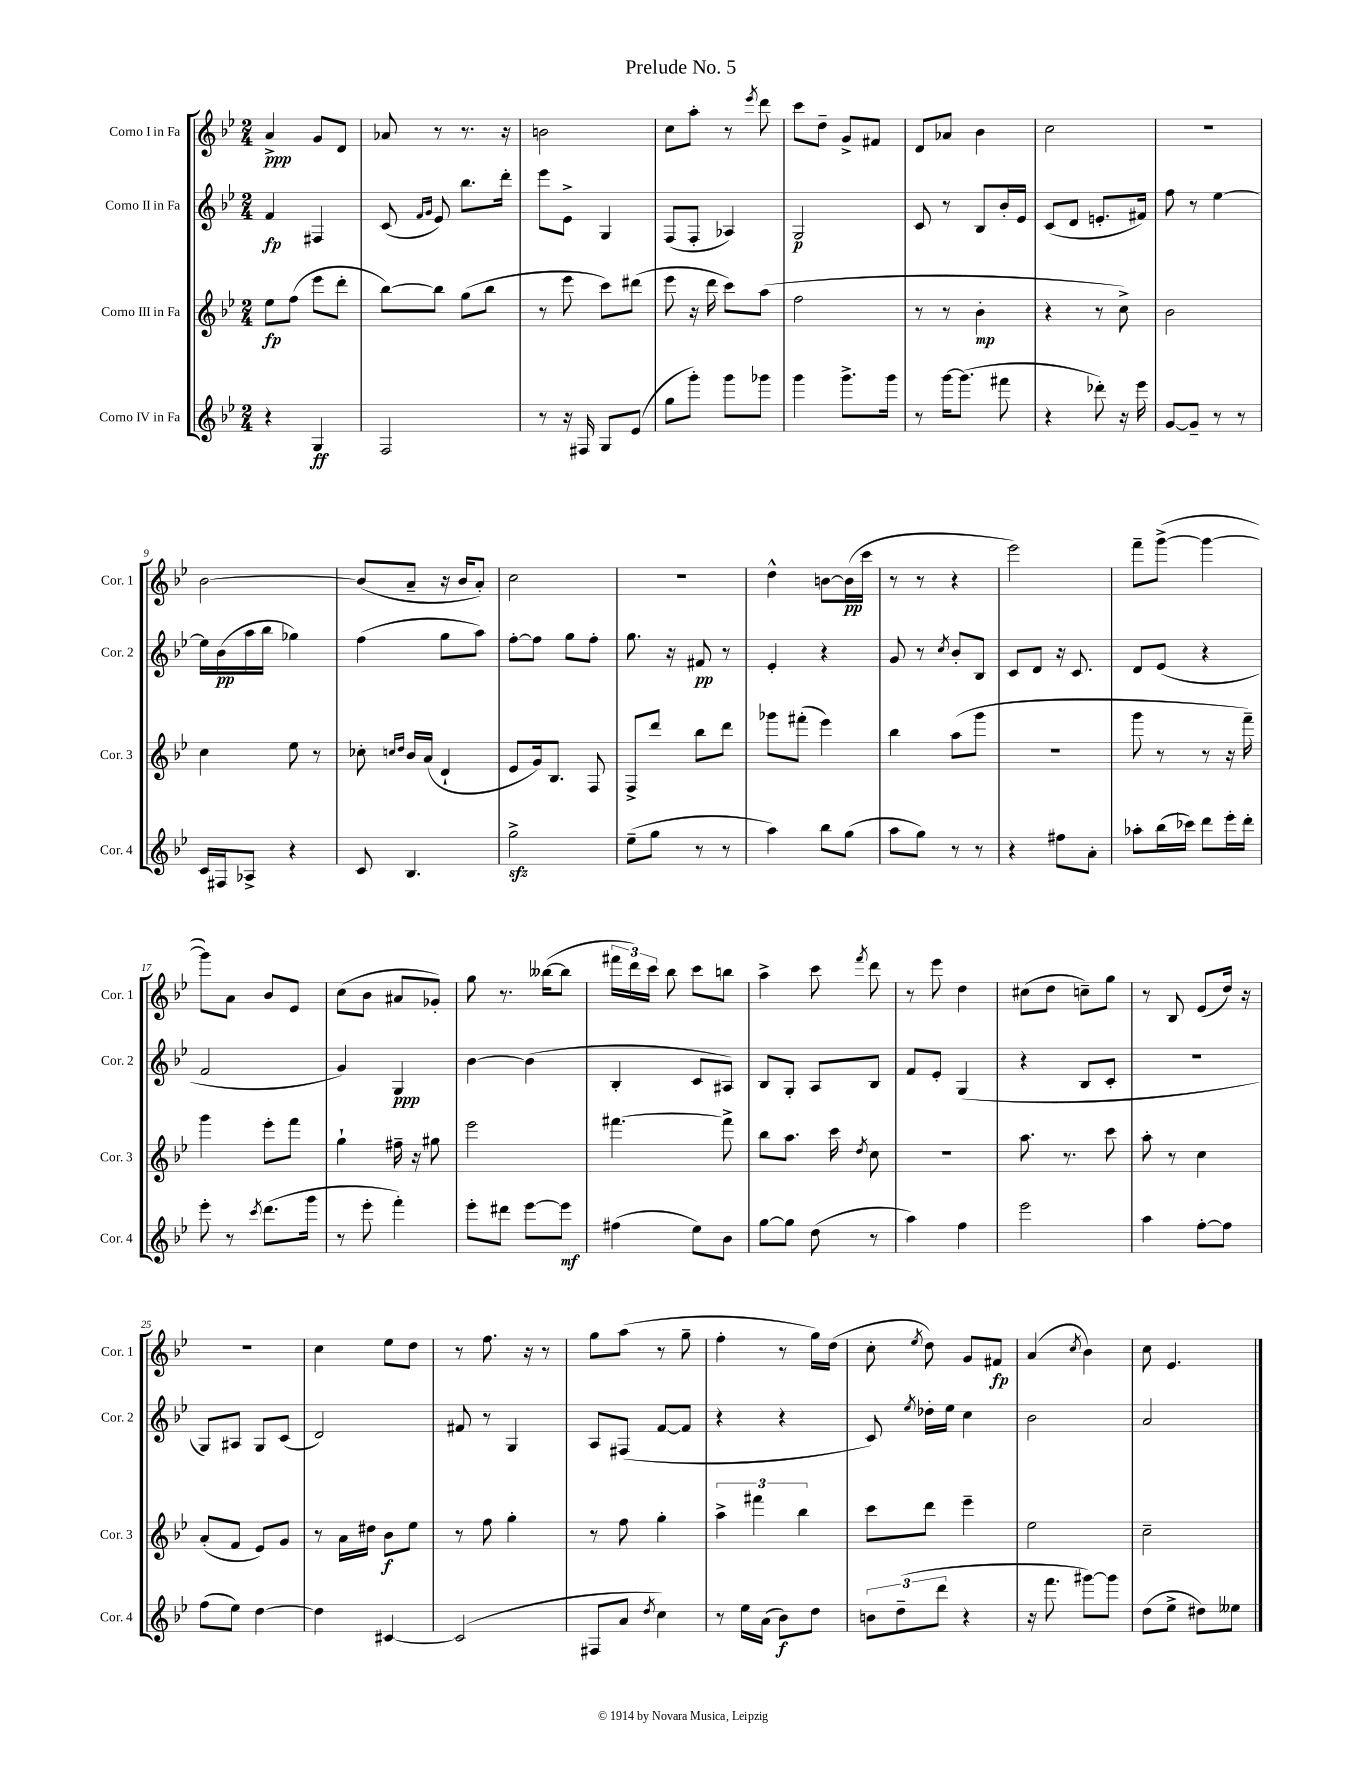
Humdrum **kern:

**kern	**dynam	**kern	**dynam	**kern	**dynam	**kern	**dynam
*part4	*part4	*part3	*part3	*part2	*part2	*part1	*part1
*staff4	*staff4	*staff3	*staff3	*staff2	*staff2	*staff1	*staff1
*I"Corno IV in Fa	*	*I"Corno III in Fa	*	*I"Corno II in Fa	*	*I"Corno I in Fa	*
*I'Cor. 4	*	*I'Cor. 3	*	*I'Cor. 2	*	*I'Cor. 1	*
*clefG2	*	*clefG2	*	*clefG2	*	*clefG2	*
*k[b-e-]	*	*k[b-e-]	*	*k[b-e-]	*	*k[b-e-]	*
*M2/4	*	*M2/4	*	*M2/4	*	*M2/4	*
=1	=1	=1	=1	=1	=1	=1	=1
4r	.	8ee-\L	fp	4f/	fp	4a^/	ppp
.	.	(8ff\J	.	.	.	.	.
4G/	ff	8eee-\L	.	4F#X/	.	8g/L	.
.	.	8ddd'\J	.	.	.	8d/J	.
=2	=2	=2	=2	=2	=2	=2	=2
2F/	.	[8bb-\L)	.	(8c/	.	8a-X/	.
.	.	.	.	16qqf/LL	.	.	.
.	.	.	.	16qqg/JJ	.	.	.
.	.	8bb-\J]	.	8e-/)	.	8r	.
.	.	(8gg\L	.	8.bb-\L	.	8.r	.
.	.	8bb-\J	.	.	.	.	.
.	.	.	.	16ddd'\Jk	.	16r	.
=3	=3	=3	=3	=3	=3	=3	=3
8r	.	8r	.	8eee-\L	.	2bn\	.
16r	.	8eee-\	.	8e-^\J	.	.	.
16F#X/	.	.	.	.	.	.	.
8G/L	.	8ccc\L)	.	4G/	.	.	.
(8e-/J	.	(8ddd#X\J	.	.	.	.	.
=4	=4	=4	=4	=4	=4	=4	=4
8gg\L	.	8eee-\	.	(8F/L	.	8cc\L	.
8ggg'\J)	.	16r	.	8F'/J	.	8aa'\J	.
.	.	16ddd\	.	.	.	.	.
8ggg\L	.	8ccc\L)	.	4A-X/)	.	8r	.
.	.	.	.	.	.	8qeee-/	.
8ggg-X\J	.	(8aa\J	.	.	.	8ddd\	.
=5	=5	=5	=5	=5	=5	=5	=5
4ggg\	.	2ff\	.	2G/	p	8ccc\L	.
.	.	.	.	.	.	8dd~\J	.
8.ggg^\L	.	.	.	.	.	8g^/L	.
.	.	.	.	.	.	8f#X/J	.
16ggg\Jk	.	.	.	.	.	.	.
=6	=6	=6	=6	=6	=6	=6	=6
8r	.	8r	.	8c/	.	8d/L	.
[16ggg\KL	.	8r	.	8r	.	8a-X/J	.
(8.ggg\J]	.	.	.	.	.	.	.
.	.	4b-'\	mp	8B-/L	.	4b-\	.
8fff#X\	.	.	.	16b-'/L	.	.	.
.	.	.	.	16e-/JJ	.	.	.
=7	=7	=7	=7	=7	=7	=7	=7
4r	.	4r	.	(8c/L	.	2cc\	.
.	.	.	.	8d/J	.	.	.
8ddd-X'\)	.	8r	.	8.en'/L	.	.	.
16r	.	8cc^\)	.	.	.	.	.
16eee-\	.	.	.	16f#X/Jk)	.	.	.
=8	=8	=8	=8	=8	=8	=8	=8
[8g/L	.	2b-\	.	8ff\	.	2r	.
8g~/J]	.	.	.	8r	.	.	.
8r	.	.	.	[4ee-\	.	.	.
8r	.	.	.	.	.	.	.
!!LO:LB:g=z
=9	=9	=9	=9	=9	=9	=9	=9
16c/LL	.	4cc\	.	16ee-\LL]	.	[2b-\	.
16F#X/J	.	.	.	(16b-\	pp	.	.
8A-X^/J	.	.	.	16aa\	.	.	.
.	.	.	.	16bb-\JJ	.	.	.
4r	.	8ee-\	.	4gg-X\)	.	.	.
.	.	8r	.	.	.	.	.
=10	=10	=10	=10	=10	=10	=10	=10
8c/	.	8cc-X'\	.	(4ff\	.	(8b-/L]	.
.	.	16qqccn/LL	.	.	.	.	.
.	.	16qqdd/JJ	.	.	.	.	.
4.B-/	.	16b-/LL	.	.	.	8a~/J	.
.	.	(16a/JJ	.	.	.	.	.
.	.	4d`/	.	8gg\L	.	16r	.
.	.	.	.	.	.	16b-/KL	.
.	.	.	.	8aa\J)	.	8a'/J)	.
=11	=11	=11	=11	=11	=11	=11	=11
2ggzz^\	.	8e-/L	.	[8ff'\L	.	2cc\	.
.	.	16g/k)	.	8ff\J]	.	.	.
.	.	8.B-/J	.	.	.	.	.
.	.	.	.	8gg\L	.	.	.
.	.	8F/	.	8ff'\J	.	.	.
=12	=12	=12	=12	=12	=12	=12	=12
(8ee-~\L	.	8F^/L	.	8.gg\	.	2r	.
8gg\J	.	8ddd/J	.	.	.	.	.
.	.	.	.	16r	.	.	.
8r	.	8bb-\L	.	8f#X/	pp	.	.
8r	.	8ddd\J	.	8r	.	.	.
=13	=13	=13	=13	=13	=13	=13	=13
4aa\)	.	8ggg-X\L	.	4e-'/	.	4dd^^\	.
.	.	(8fff#X'\J	.	.	.	.	.
8bb-\L	.	4eee-\)	.	4r	.	[8bn\L	.
(8gg\J	.	.	.	.	.	(16b\L]	pp
.	.	.	.	.	.	16ccc\JJ	.
=14	=14	=14	=14	=14	=14	=14	=14
8aa\L	.	4bb-\	.	8g/	.	8r	.
8gg\J)	.	.	.	8r	.	8r	.
.	.	.	.	8qcc/	.	.	.
8r	.	(8aa\L	.	8b-'/L	.	4r	.
8r	.	8ggg\J	.	8B-/J	.	.	.
=15	=15	=15	=15	=15	=15	=15	=15
4r	.	2r	.	8c/L	.	2eee-\)	.
.	.	.	.	8d/J	.	.	.
8ff#X\L	.	.	.	16r	.	.	.
.	.	.	.	8.c/	.	.	.
8a'\J	.	.	.	.	.	.	.
=16	=16	=16	=16	=16	=16	=16	=16
8aa-X'\L	.	8ggg\	.	8d/L	.	8fff~\L	.
(16bb-\L	.	8r	.	(8e-/J	.	([8ggg^\J	.
16ccc-X\JJ)	.	.	.	.	.	.	.
8ddd\L	.	8r	.	4r	.	4ggg\_	.
16eee-'\L	.	16r	.	.	.	.	.
16ddd'\JJ	.	16fff~\)	.	.	.	.	.
!!LO:LB:g=z
=17	=17	=17	=17	=17	=17	=17	=17
8eee-'\	.	4ggg\	.	2f/	.	8ggg\L])	.
8r	.	.	.	.	.	8a\J	.
8qccc/	.	.	.	.	.	.	.
(8.ddd\L	.	8eee-'\L	.	.	.	8b-/L	.
.	.	8fff\J	.	.	.	8e-/J	.
16ggg\Jk	.	.	.	.	.	.	.
=18	=18	=18	=18	=18	=18	=18	=18
8r	.	4gg`\	.	4g/)	.	(8cc\L	.
8eee-'\	.	.	.	.	.	8b-\J	.
4fff'\)	.	16ff#X~\	.	4G/	ppp	8a#X/L	.
.	.	16r	.	.	.	.	.
.	.	8gg#X\	.	.	.	8g-X'/J)	.
=19	=19	=19	=19	=19	=19	=19	=19
8eee-'\L	.	2eee-\	.	[4b-\	.	8gg\	.
8ddd#X\J	.	.	.	.	.	8.r	.
[8eee-\L	.	.	.	(4b-\]	.	.	.
.	.	.	.	.	.	([16bb--X\KL	.
8eee-\J]	mf	.	.	.	.	8bb--\J]	.
=20	=20	=20	=20	=20	=20	=20	=20
(4ff#X\	.	[4.fff#X\	.	4B-'/	.	24fff#X\LL	.
.	.	.	.	.	.	24ddd\)	.
.	.	.	.	.	.	24ccc\JJ	.
.	.	.	.	.	.	8bb-\	.
8ee-\L)	.	.	.	8c/L	.	8ccc\L	.
8b-\J	.	8fff#^\]	.	8A#X/J)	.	8bbn\J	.
=21	=21	=21	=21	=21	=21	=21	=21
[8gg\L	.	8bb-\L	.	8B-/L	.	4aa^\	.
8gg\J]	.	8.aa\J	.	8G'/J	.	.	.
(8dd\	.	.	.	8A/L	.	8ccc\	.
.	.	16ccc\	.	.	.	.	.
.	.	8qdd/	.	.	.	8qfff/	.
8r	.	8cc\	.	8B-/J	.	8ddd\	.
=22	=22	=22	=22	=22	=22	=22	=22
4aa\)	.	2r	.	8f/L	.	8r	.
.	.	.	.	8e-'/J	.	8eee-\	.
4ff\	.	.	.	(4G/	.	4dd\	.
=23	=23	=23	=23	=23	=23	=23	=23
2eee-\	.	8.aa\	.	4r	.	(8cc#X\L	.
.	.	.	.	.	.	8dd\J	.
.	.	8.r	.	.	.	.	.
.	.	.	.	8B-/L	.	8ccn~\L)	.
.	.	8ccc\	.	8c'/J	.	8gg\J	.
=24	=24	=24	=24	=24	=24	=24	=24
4aa\	.	8aa'\	.	2r	.	8r	.
.	.	8r	.	.	.	8B-/	.
[8ff'\L	.	4cc\	.	.	.	(8e-/L	.
8ff\J]	.	.	.	.	.	16dd/Jk)	.
.	.	.	.	.	.	16r	.
!!LO:LB:g=z
=25	=25	=25	=25	=25	=25	=25	=25
(8ff\L	.	(8a'/L	.	8G/L)	.	2r	.
8ee-\J)	.	8f/J	.	8A#X/J	.	.	.
[4dd\	.	8e-/L)	.	8G/L	.	.	.
.	.	8g/J	.	(8c/J	.	.	.
=26	=26	=26	=26	=26	=26	=26	=26
4dd\]	.	8r	.	2d/)	.	4cc\	.
.	.	16a\LL	.	.	.	.	.
.	.	16dd#X\JJ	.	.	.	.	.
[4c#X/	.	8b-\L	f	.	.	8ee-\L	.
.	.	8ee-\J	.	.	.	8dd\J	.
=27	=27	=27	=27	=27	=27	=27	=27
(2c#/]	.	8r	.	8f#X/	.	8r	.
.	.	8ff\	.	8r	.	8.ff\	.
.	.	4gg'\	.	4G/	.	.	.
.	.	.	.	.	.	16r	.
.	.	.	.	.	.	8r	.
=28	=28	=28	=28	=28	=28	=28	=28
8F#X/L	.	8r	.	8A/L	.	8gg\L	.
8a/J	.	8ff\	.	(8F#X/J	.	(8aa\J	.
8qdd/	.	.	.	.	.	.	.
4cc\)	.	4gg'\	.	[8f/L	.	8r	.
.	.	.	.	8f/J]	.	8gg~\	.
=29	=29	=29	=29	=29	=29	=29	=29
8r	.	6aa^\	.	4r	.	4ff'\	.
16ee-\LL	.	.	.	.	.	.	.
.	.	6fff#X\	.	.	.	.	.
(16a\JJ	.	.	.	.	.	.	.
8b-\L)	f	.	.	4r	.	8r	.
.	.	6bb-\	.	.	.	.	.
8dd\J	.	.	.	.	.	16gg\LL)	.
.	.	.	.	.	.	(16dd\JJ	.
=30	=30	=30	=30	=30	=30	=30	=30
12bn\L	.	8ccc\L	.	8c/)	.	8cc'\	.
(12dd~\	.	.	.	.	.	.	.
.	.	.	.	8qee-/	.	8qee-/	.
.	.	8ddd\J	.	16dd-X'\LL	.	8dd\)	.
12ddd\J	.	.	.	.	.	.	.
.	.	.	.	16ee-\JJ	.	.	.
4r	.	4eee-~\	.	4cc\	.	8g/L	.
.	.	.	.	.	.	8f#X/J	fp
=31	=31	=31	=31	=31	=31	=31	=31
16r	.	2ee-\	.	2b-\	.	(4a/	.
8.fff\	.	.	.	.	.	.	.
.	.	.	.	.	.	8qcc/	.
[8ggg#X\L)	.	.	.	.	.	4b-\)	.
8ggg#\J]	.	.	.	.	.	.	.
=32	=32	=32	=32	=32	=32	=32	=32
(8dd\L	.	2cc~\	.	2a/	.	8cc\	.
8ee-^\J	.	.	.	.	.	4.e-/	.
8dd#X\L)	.	.	.	.	.	.	.
8ee--X\J	.	.	.	.	.	.	.
==	==	==	==	==	==	==	==
*-	*-	*-	*-	*-	*-	*-	*-
